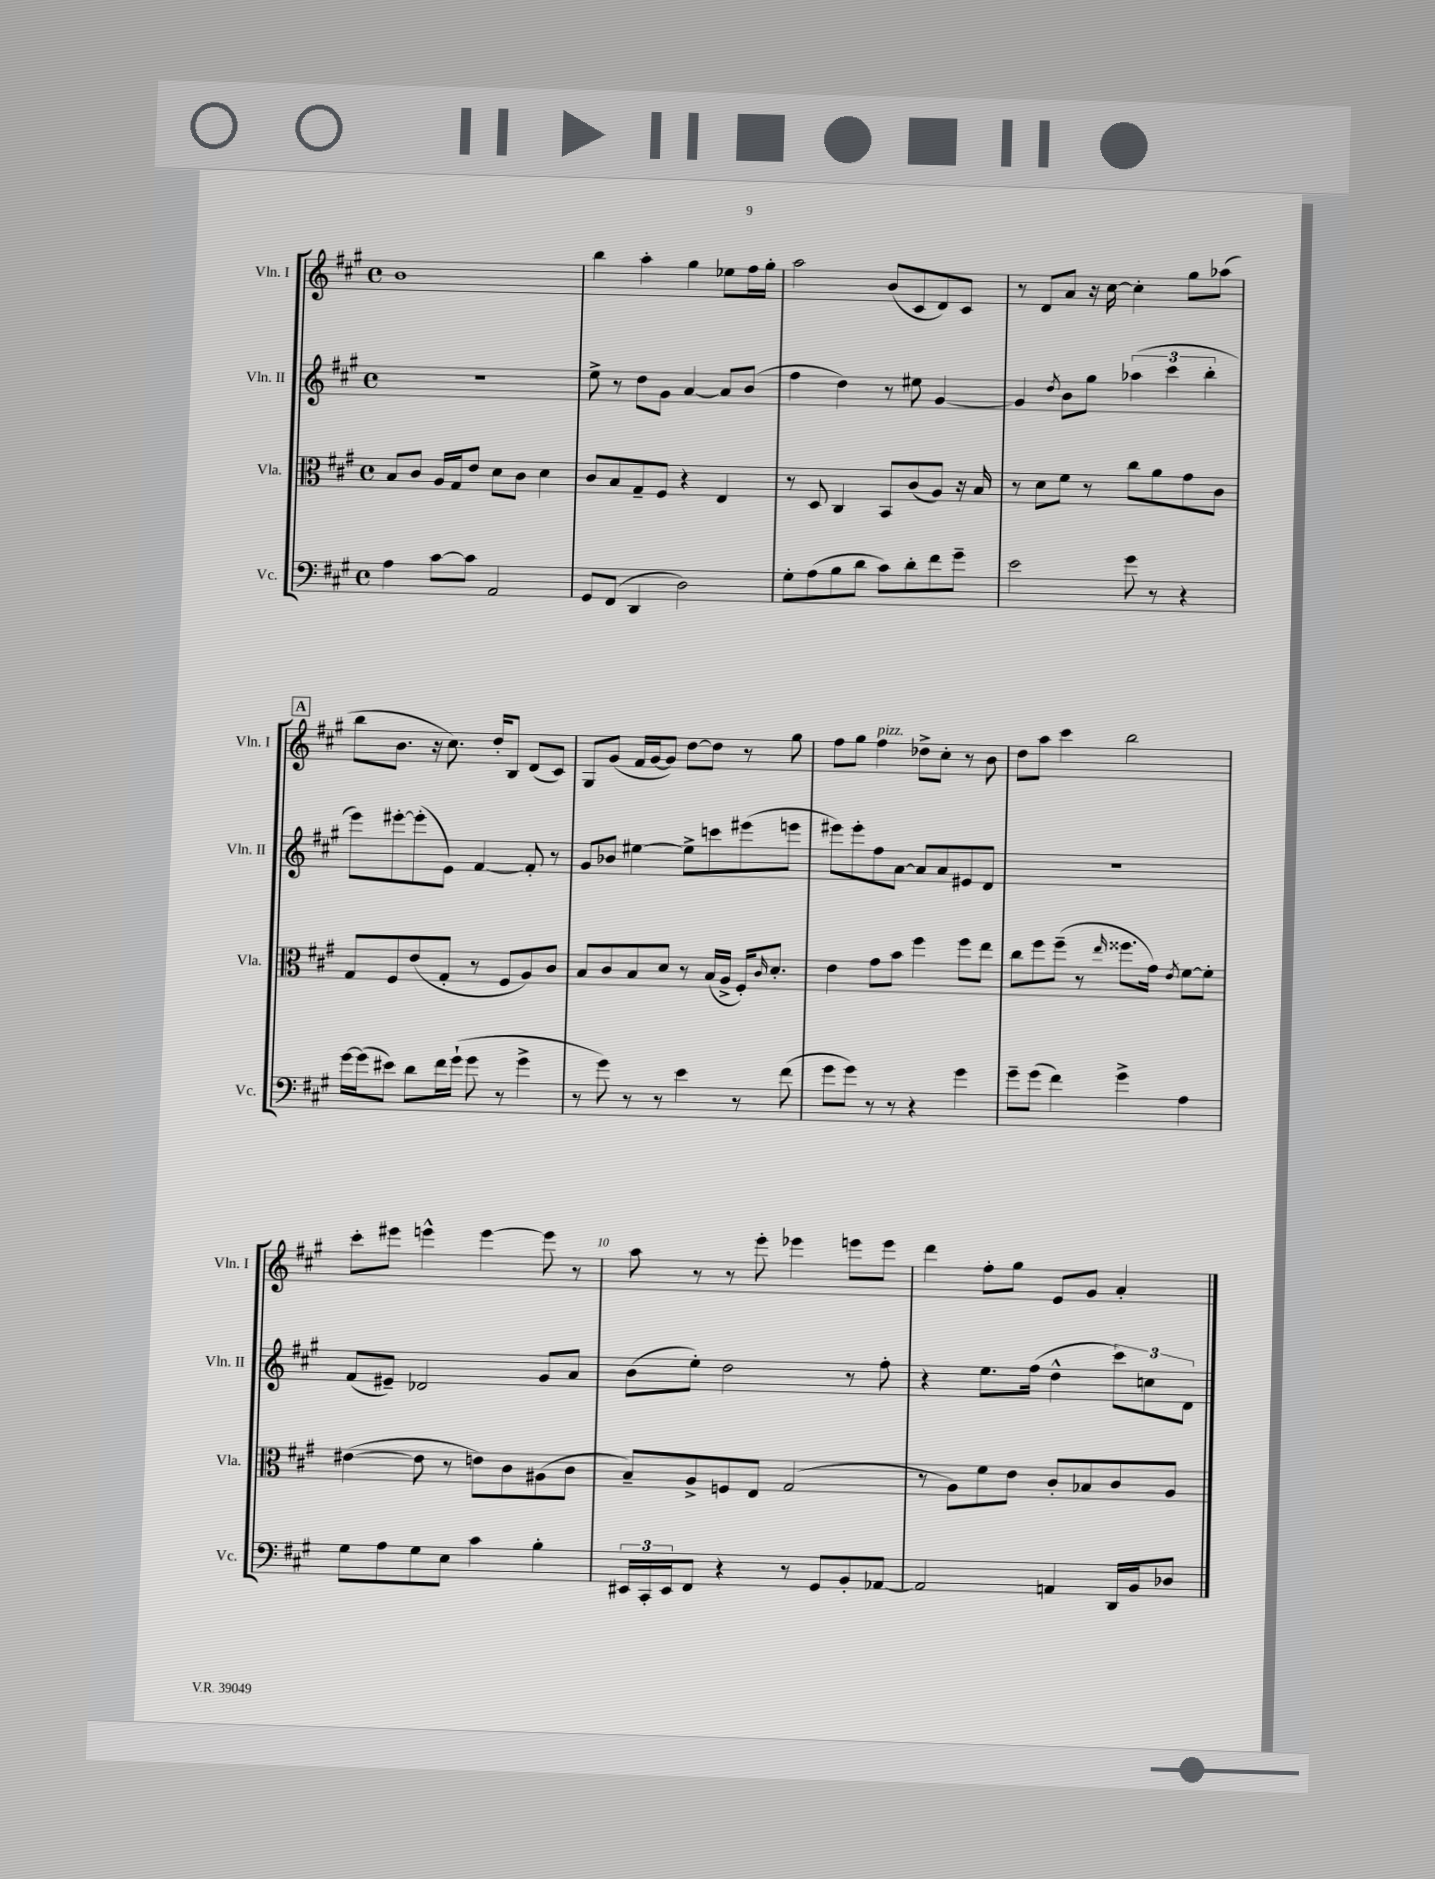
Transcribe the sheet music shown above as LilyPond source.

<<
\new StaffGroup <<
\new Staff = "s0" \with { instrumentName = "Vln. I" shortInstrumentName = "Vln. I" } {
    \clef treble \key a \major \defaultTimeSignature \time 4/4
    b'1 |
    b''4 a''4-. gis''4 ees''8 fis''16 gis''16-. |
    a''2 b'8( cis'8 d'8) cis'8 |
    r8 d'8 a'8 r16 cis''16~ cis''4-. gis''8 aes''8( |
    \mark \markup { \box "A" } b''8 b'8. r16 cis''8.) d''16-. b8 d'8( cis'8) |
    gis8 gis'8( fis'16 gis'16~ gis'8) d''8~ d''8 r8 gis''8 |
    fis''8 gis''8 fis''4^\markup { \italic "pizz." } des''8-> cis''8-. r8 b'8 |
    d''8 a''8 cis'''4 b''2 |
    cis'''8-. eis'''8 e'''4-^ e'''4~ e'''8 r8 |
    a''8 r8 r8 e'''8-. ees'''4 e'''8 e'''8 |
    d'''4 fis''8-. gis''8 e'8 gis'8 a'4-. \bar "|." |
}
\new Staff = "s1" \with { instrumentName = "Vln. II" shortInstrumentName = "Vln. II" } {
    \clef treble \key a \major \defaultTimeSignature \time 4/4
    R1 |
    e''8-> r8 d''8 gis'8 a'4~ a'8 b'8( |
    fis''4 d''4) r8 eis''8 gis'4~ |
    gis'4 \acciaccatura { d''8 } b'8 gis''8 \tuplet 3/2 { aes''4( cis'''4 b''4-. } |
    \mark \markup { \box "A" } e'''8) eis'''8~-. eis'''8-.( e'8) fis'4~ fis'8-. r8 |
    gis'8 bes'8 eis''4~ eis''8-> c'''8 eis'''8( e'''8 |
    eis'''8) eis'''8-. fis''8 a'8~ a'8 a'8 eis'8 d'8 |
    R1 |
    fis'8( eis'8--) des'2 gis'8 a'8 |
    b'8( e''8-.) d''2 r8 fis''8-. |
    r4 e''8. fis''16( d''4-^ \tuplet 3/2 { cis'''8) c''8 d'8 } \bar "|." |
}
\new Staff = "s2" \with { instrumentName = "Vla." shortInstrumentName = "Vla." } {
    \clef alto \key a \major \defaultTimeSignature \time 4/4
    b8 cis'8 a16 gis16 e'8 d'8 cis'8 d'4 |
    cis'8 b8 gis8-- fis8 r4 e4 |
    r8 d8 cis4 b,8 cis'8( a8) r16 b16 |
    r8 d'8 fis'8 r8 cis''8 a'8 gis'8 cis'8 |
    \mark \markup { \box "A" } gis8 fis8 e'8( gis8-. r8 fis8 a8) cis'8 |
    b8 cis'8 b8 d'8 r8 b16( a16-> fis16-.) \grace { cis'16 } d'8.-. |
    e'4 gis'8 b'8 fis''4 fis''8 e''8 |
    cis''8 fis''8 fis''8--( r8 \grace { e''16 } fisis''8. gis'16) \acciaccatura { e'8 } fis'8~ fis'8-. |
    eis'4~( eis'8 r8 e'8) cis'8 ais8( cis'8 |
    b8--) a8-> f8 e8 gis2( |
    r8 a8) fis'8 e'8 cis'8-. bes8 cis'8 a8 \bar "|." |
}
\new Staff = "s3" \with { instrumentName = "Vc." shortInstrumentName = "Vc." } {
    \clef bass \key a \major \defaultTimeSignature \time 4/4
    a4 cis'8~ cis'8 a,2 |
    gis,8 fis,8( d,4 d2) |
    gis8-. a8( b8 d'8 cis'8) d'8-. fis'8 gis'8-- |
    e'2 gis'8 r8 r4 |
    \mark \markup { \box "A" } gis'16~ gis'16( eis'8) d'8 fis'16 gis'16-!( gis'8 r8 gis'4-> |
    r8 gis'8) r8 r8 e'4 r8 fis'8( |
    gis'8 gis'8) r8 r8 r4 gis'4 |
    gis'8-- gis'8( fis'4) gis'4-> a4 |
    gis8 a8 gis8 e8 cis'4 b4-. |
    \tuplet 3/2 { eis,16 cis,16-. eis,16 } fis,8 r4 r8 gis,8 b,8-. aes,8~ |
    aes,2 a,4 d,16 b,16 des8 \bar "|." |
}
>>
>>
\layout { \context { \Score \override BarNumber.break-visibility = ##(#f #t #t) barNumberVisibility = #(every-nth-bar-number-visible 5) } }
